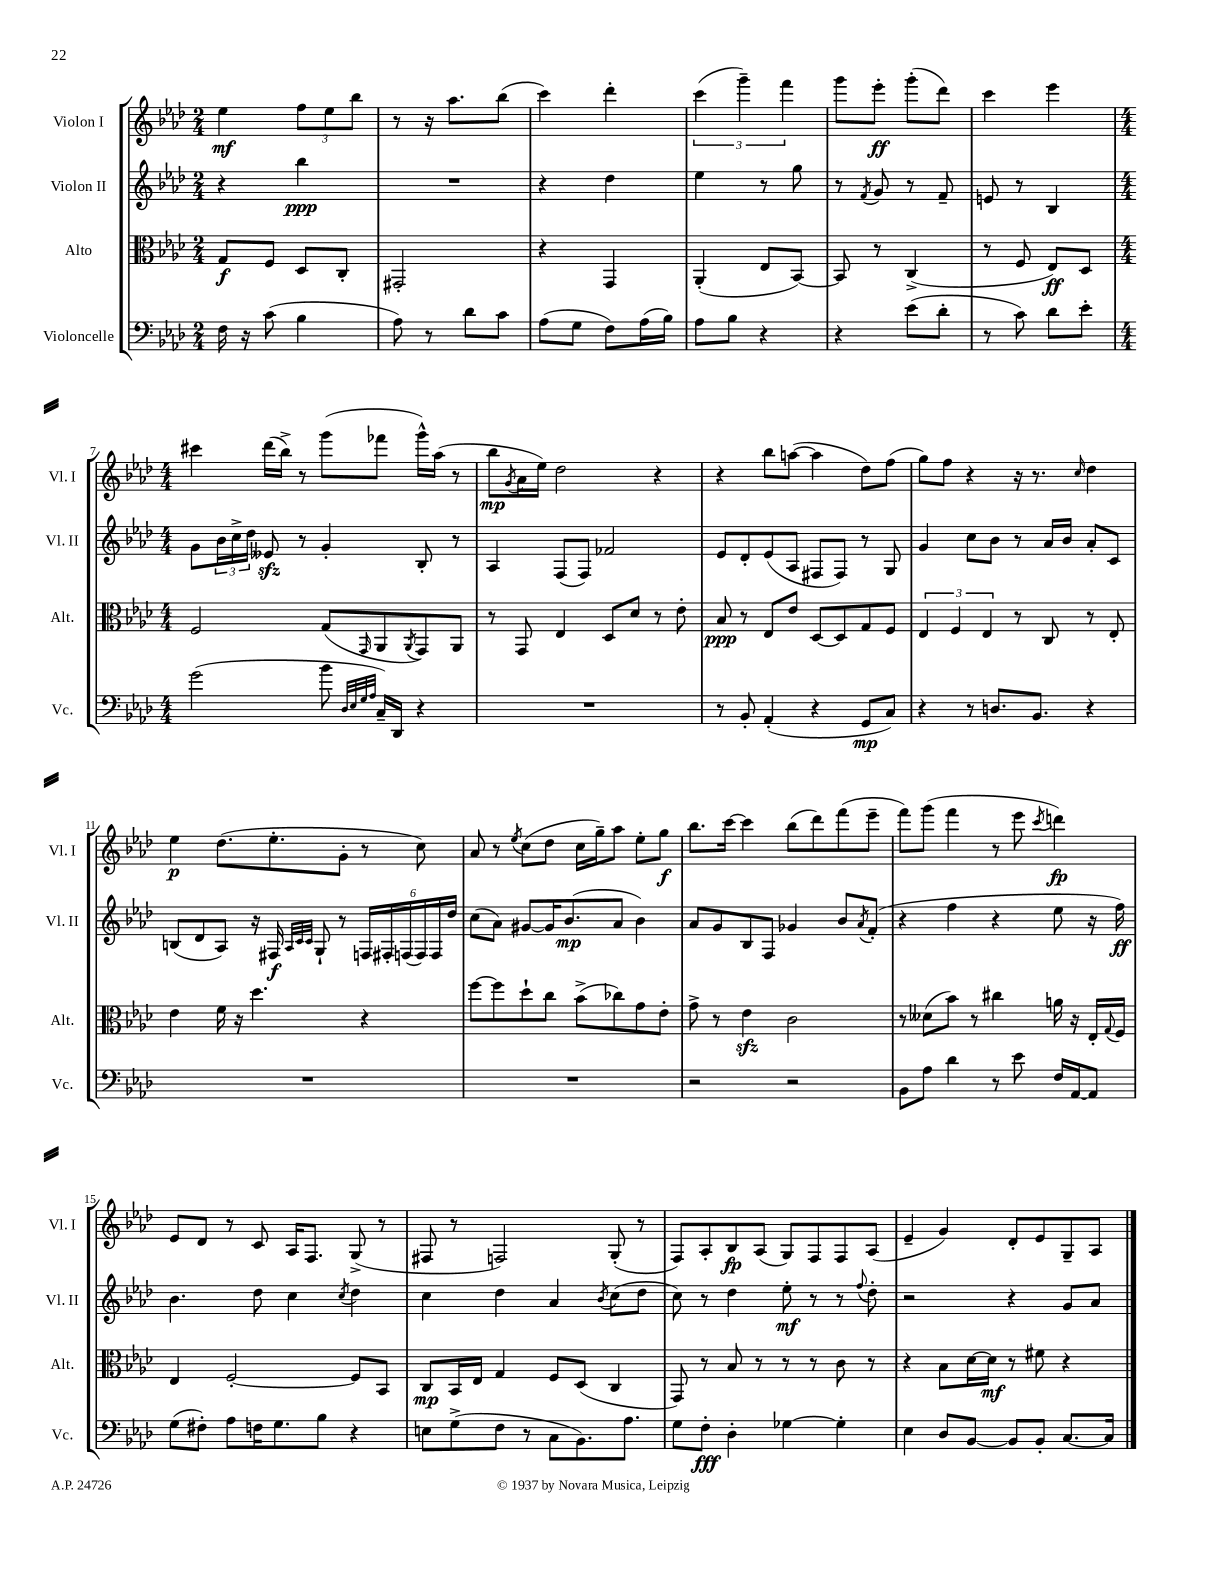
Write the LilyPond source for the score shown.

<<
\new StaffGroup <<
\new Staff = "s0" \with { instrumentName = "Violon I" shortInstrumentName = "Vl. I" } {
    \clef treble \key aes \major \numericTimeSignature \time 2/4
    ees''4\mf \tuplet 3/2 { f''8 ees''8 bes''8 } |
    r8 r16 aes''8. bes''8( |
    c'''4) des'''4-. |
    \tuplet 3/2 { c'''4( g'''4--) f'''4 } |
    g'''8 ees'''8-.\ff g'''8-.( des'''8) |
    c'''4 ees'''4 |
    \numericTimeSignature \time 4/4 cis'''4 des'''16( bes''16->) r8 g'''8( fes'''8 g'''16-^) aes''16( r8 |
    bes''8\mp \acciaccatura { g'8 } aes'16 ees''16) des''2 r4 |
    r4 bes''8 a''8~( a''4 des''8) f''8( |
    g''8) f''8 r4 r16 r8. \grace { c''16 } des''4 |
    ees''4\p des''8.( ees''8.-. g'8-. r8 c''8) |
    aes'8 r8 \acciaccatura { ees''8 } c''8( des''8 c''16 g''16--) aes''8 ees''8-. g''8\f |
    bes''8. c'''16~ c'''4 bes''8( des'''8) f'''8( ees'''8-- |
    f'''8) g'''8( f'''4 r8 ees'''8 \acciaccatura { c'''8 } d'''4\fp) |
    ees'8 des'8 r8 c'8 aes16 f8. g8->( r8 |
    fis8 r8 f2) g8-.( r8 |
    f8) aes8-. bes8\fp aes8( g8) f8 f8 aes8( |
    ees'4-- g'4) des'8-. ees'8 g8-- aes8 \bar "|." |
}
\new Staff = "s1" \with { instrumentName = "Violon II" shortInstrumentName = "Vl. II" } {
    \clef treble \key aes \major \numericTimeSignature \time 2/4
    r4 bes''4\ppp |
    R2 |
    r4 des''4 |
    ees''4 r8 g''8 |
    r8 \acciaccatura { f'8 } g'8 r8 f'8-- |
    e'8 r8 bes4 |
    \numericTimeSignature \time 4/4 g'8 \tuplet 3/2 { bes'16 c''16-> des''16 } eeses'8\sfz r8 g'4-. bes8-. r8 |
    aes4 f8( f8) fes'2 |
    ees'8 des'8-. ees'8( aes8 fis8 fis8) r8 g8 |
    g'4 c''8 bes'8 r8 aes'16 bes'16 aes'8-. c'8 |
    b8( des'8 aes8) r16 fis16\f \grace { aes32 c'32 c'32 } g8-! r8 \tuplet 6/4 { f16 fis16-. f16( f16) f16 des''16 } |
    c''8( aes'8) gis'8~ gis'16 bes'8.\mp( aes'8 bes'4) |
    aes'8 g'8 bes8 f8 ges'4 bes'8 \acciaccatura { aes'8 } f'8-.( |
    r4 f''4 r4 ees''8 r16 f''16\ff) |
    bes'4. des''8 c''4 \acciaccatura { c''8 } des''4 |
    c''4 des''4 aes'4 \acciaccatura { bes'8 } c''8( des''8 |
    c''8) r8 des''4 ees''8-.\mf r8 r8 \appoggiatura { f''8 } des''8-. |
    r2 r4 g'8 aes'8 \bar "|." |
}
\new Staff = "s2" \with { instrumentName = "Alto" shortInstrumentName = "Alt." } {
    \clef alto \key aes \major \numericTimeSignature \time 2/4
    g8\f f8 des8 c8-. |
    gis,2-. |
    r4 g,4 |
    aes,4-.( ees8 bes,8~) |
    bes,8 r8 c4->( |
    r8 f8 ees8\ff) des8 |
    \numericTimeSignature \time 4/4 f2 g8( \grace { g,16 } aes,8 \acciaccatura { aes,8 } g,8) aes,8 |
    r8 g,8 ees4 des8 des'8 r8 ees'8-. |
    bes8\ppp r8 ees8 ees'8 des8~ des8 g8 f8 |
    \tuplet 3/2 { ees4 f4 ees4 } r8 c8 r8 ees8-. |
    ees'4 f'16 r16 des''4. r4 |
    f''8~ f''8 des''8-! c''8 bes'8->( ces''8) g'8 ees'8-. |
    g'8-> r8 ees'4\sfz c'2 |
    r8 deses'8( bes'8) r8 cis''4 a'16 r16 ees16-. \appoggiatura { g8 } f16 |
    ees4 f2~-. f8 bes,8 |
    c8\mp bes,16 ees16 g4 f8 des8( c4 |
    g,8) r8 bes8 r8 r8 r8 c'8 r8 |
    r4 bes8 des'16~ des'16\mf r8 fis'8 r4 \bar "|." |
}
\new Staff = "s3" \with { instrumentName = "Violoncelle" shortInstrumentName = "Vc." } {
    \clef bass \key aes \major \numericTimeSignature \time 2/4
    f16 r16 c'8( bes4 |
    aes8) r8 des'8 c'8 |
    aes8( g8 f8) aes16( bes16) |
    aes8 bes8 r4 |
    r4 ees'8( des'8-. |
    r8 c'8) des'8 ees'8-. |
    \numericTimeSignature \time 4/4 g'2( bes'8 \grace { des32 ees32 g32 aes32 } c16--) des,16 r4 |
    R1 |
    r8 bes,8-. aes,4-.( r4 g,8\mp c8) |
    r4 r8 d8. bes,8. r4 |
    R1 |
    R1 |
    r2 r2 |
    bes,8 aes8 des'4 r8 ees'8 f16 aes,16~ aes,8 |
    g8( fis8-.) aes8 f16 g8. bes8 r4 |
    e8 g8->( f8 r8 c8 bes,8.) aes8. |
    g8 f8-.\fff des4-. ges4~ ges4-. |
    ees4 des8 bes,8~ bes,8 bes,8-. c8.~ c16 \bar "|." |
}
>>
>>
